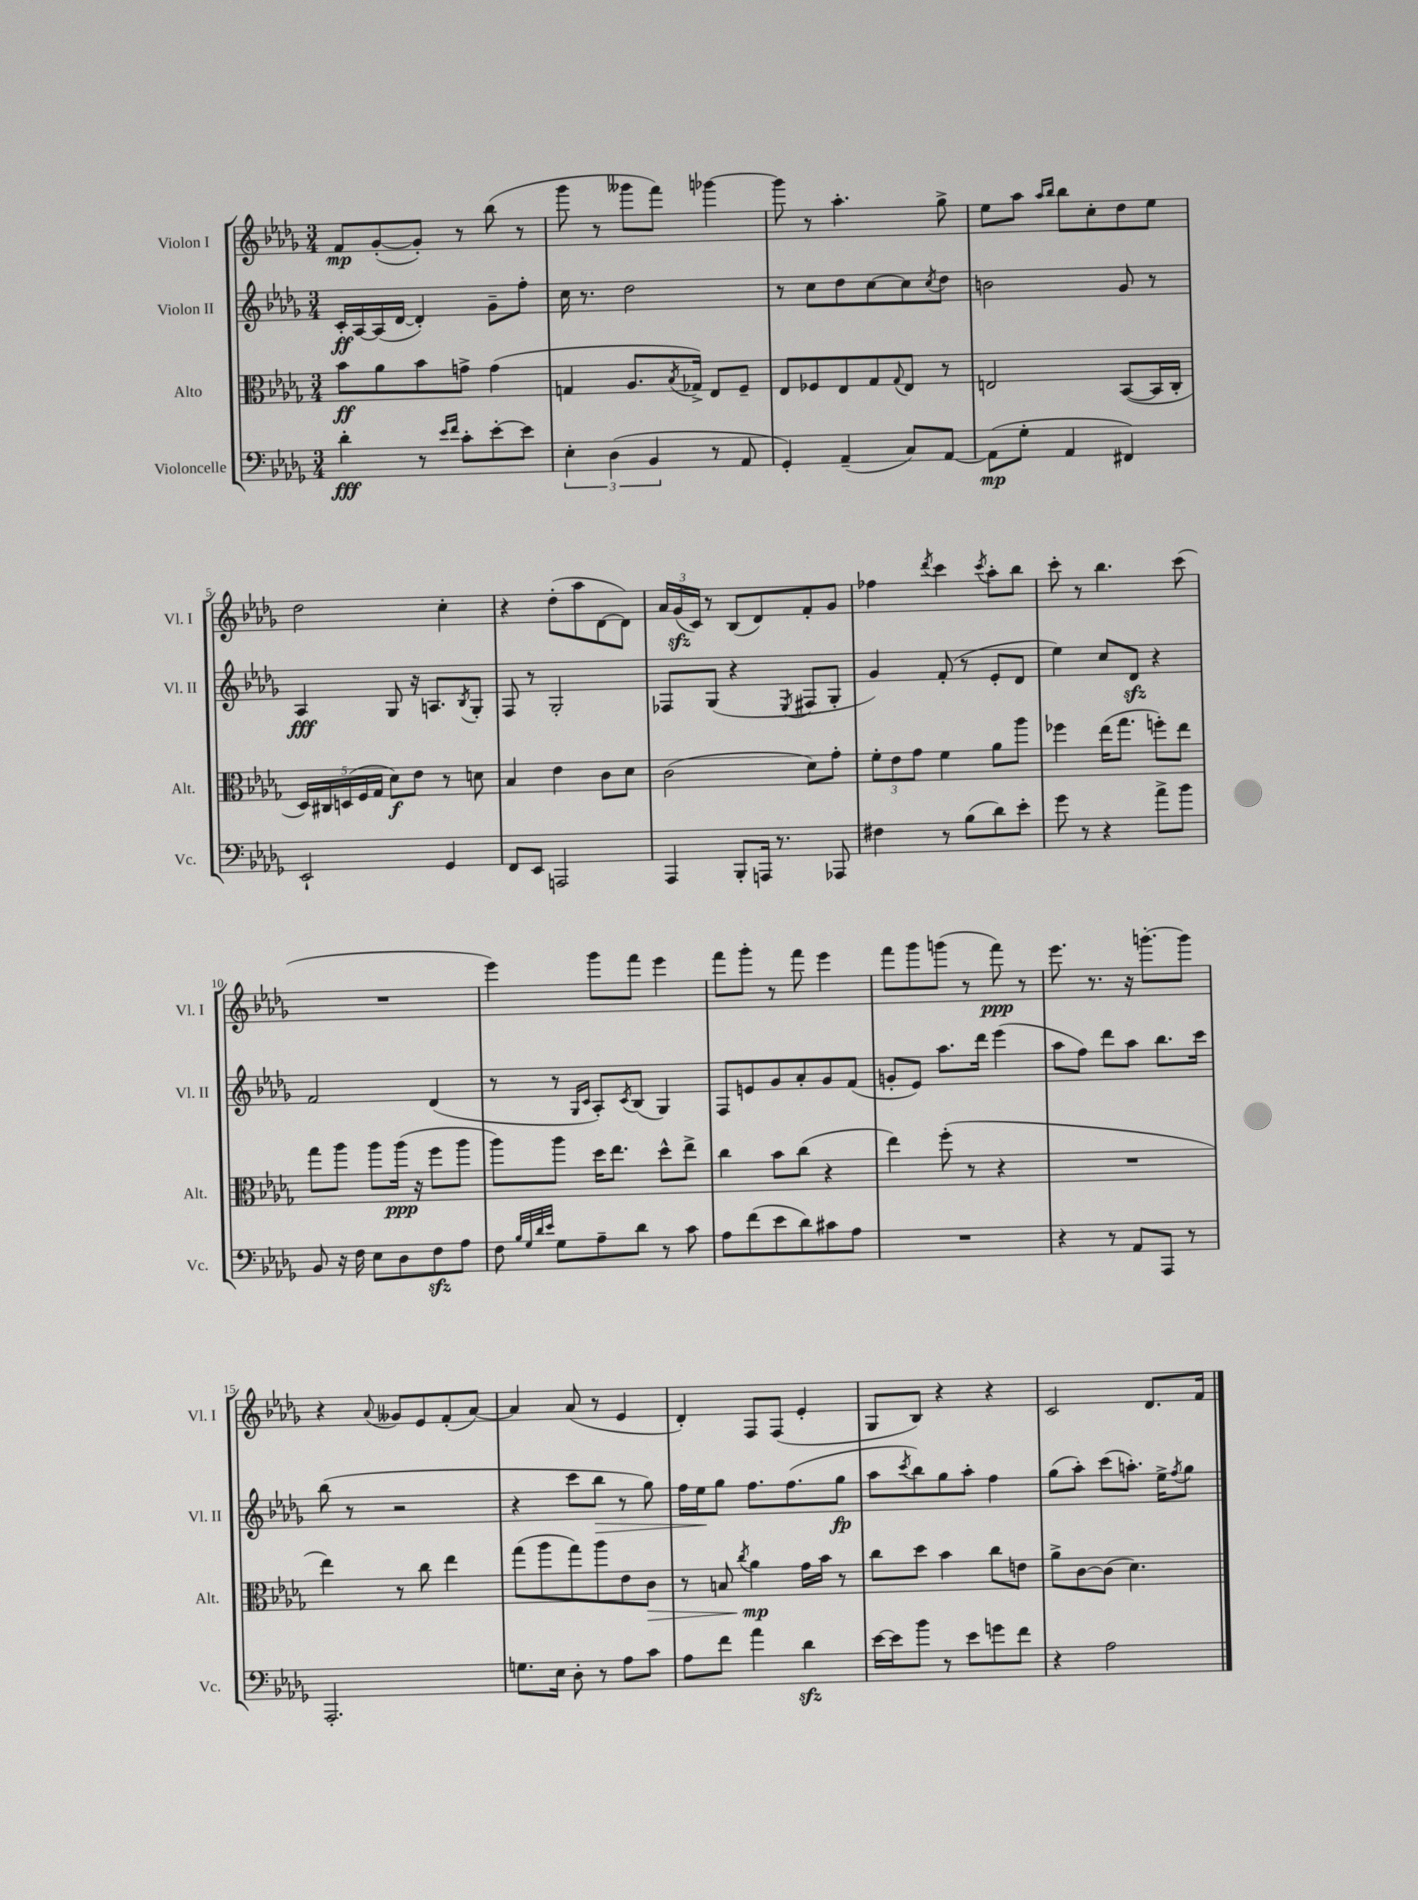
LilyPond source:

<<
\new StaffGroup <<
\new Staff = "s0" \with { instrumentName = "Violon I" shortInstrumentName = "Vl. I" } {
    \clef treble \key des \major \numericTimeSignature \time 3/4
    f'8\mp ges'8~-.( ges'8-.) r8 bes''8( r8 |
    ges'''8 r8 geses'''8 f'''8) ges'''4~ |
    ges'''8 r8 aes''4.-. ges''8-> |
    ees''8 aes''8 \grace { aes''16 bes''16 } bes''8 c''8-. des''8 ees''8 |
    des''2 c''4-. |
    r4 des''8-.( aes''8 des'8~ des'8) |
    \tuplet 3/2 { aes'16 ges'16\sfz( c'16) } r8 bes8( des'8) f'8-. ges'8 |
    fes''4 \acciaccatura { des'''8 } c'''4 \acciaccatura { c'''8 } aes''8-. bes''8 |
    c'''8-. r8 bes''4. c'''8( |
    R2. |
    ees'''4) ges'''8 f'''8 ees'''4 |
    f'''8 ges'''8-. r8 f'''8 ees'''4 |
    f'''8 ges'''8 g'''8( r8 f'''8\ppp) r8 |
    ees'''8. r8. r16 g'''8.~-. g'''8 |
    r4 \appoggiatura { aes'8 } geses'8 ees'8 f'8-.( aes'8~) |
    aes'4 aes'8( r8 ees'4 |
    des'4-.) f8 f8( ees'4-. |
    ges8 bes8) r4 r4 |
    c'2 des'8. f'16 \bar "|." |
}
\new Staff = "s1" \with { instrumentName = "Violon II" shortInstrumentName = "Vl. II" } {
    \clef treble \key des \major \numericTimeSignature \time 3/4
    c'16-.\ff aes16~ aes16( des'16~ des'4-.) ges'8-- f''8-. |
    c''16 r8. des''2 |
    r8 c''8 des''8 c''8~ c''8 \acciaccatura { c''8 } des''8 |
    b'2 ges'8 r8 |
    aes4\fff ges8 r16 a8. \acciaccatura { bes8 } ges8-. |
    f8 r8 ges2-. |
    fes8 ges8( r4 \acciaccatura { ees8 } fis8 ges8-. |
    ges'4) f'8-.( r8 ees'8-. des'8 |
    ees''4) c''8 des'8\sfz r4 |
    f'2 des'4( |
    r8 r8 \grace { ges16 c'16 } aes8-.) \acciaccatura { c'8 } bes8( ges4) |
    f8 e'8 ges'8 aes'8-. ges'8 f'8( |
    g'8-. ees'8) aes''8. des'''16 ees'''4( |
    aes''8 f''8) des'''8 aes''8 bes''8. c'''16 |
    bes''8( r8 r2 |
    r4 c'''8 bes''8\> r8 ges''8) |
    f''16 ees''16\! ges''8 f''8. f''8.( ges''8\fp |
    aes''8 \acciaccatura { c'''8 } bes''8) ges''8 aes''8-. f''4 |
    ges''8( aes''8-.) c'''8( a''8.-.) ees''16-> \acciaccatura { f''8 } ges''8 \bar "|." |
}
\new Staff = "s2" \with { instrumentName = "Alto" shortInstrumentName = "Alt." } {
    \clef alto \key des \major \numericTimeSignature \time 3/4
    bes'8\ff aes'8 bes'8 g'8-> g'4( |
    g4 aes8. \acciaccatura { bes8 } ges16->) ees8 f8-- |
    ees8 fes8 ees8 ges8 \appoggiatura { ges8 } ees8 r8 |
    e2 bes,8~( bes,16 c16-. |
    \tuplet 5/4 { des16) cis16 d16( f16 ges16 } des'8\f) ees'8 r8 d'8 |
    bes4 ees'4 c'8 des'8 |
    c'2( des'8) ges'8-. |
    \tuplet 3/2 { f'8-. ees'8 ges'8 } f'4 aes'8 aes''8 |
    fes''4 ees''16( ges''8. f''8-.) ees''8 |
    ges''8 aes''8 aes''8 aes''16\ppp( r16 f''8 aes''8 |
    aes''8) aes''8 des''16 ees''8. des''8-^ ees''8-> |
    c''4 bes'8 c''8( r4 |
    ees''4) f''8-.( r8 r4 |
    R2. |
    ees''4) r8 c''8 ees''4 |
    ges''8( aes''8 ges''8) aes''8 ees'8 c'8\> |
    r8 b8 \acciaccatura { c''8 } aes'4\mp\! ges'16 bes'16 r8 |
    c''8 des''8 bes'4 c''8 e'8 |
    aes'8-> c'8~ c'8( des'4.) \bar "|." |
}
\new Staff = "s3" \with { instrumentName = "Violoncelle" shortInstrumentName = "Vc." } {
    \clef bass \key des \major \numericTimeSignature \time 3/4
    des'4-.\fff r8 \grace { ees'16 f'16 } c'8-. ees'8~-. ees'8 |
    \tuplet 3/2 { ees4-. des4( bes,4 } r8 aes,8 |
    ges,4-.) aes,4--( c8) aes,8~ |
    aes,8\mp( ges8-. aes,4 fis,4) |
    ees,2-! ges,4 |
    f,8 ees,8 a,,2 |
    aes,,4 bes,,8-. a,,16 r8. aes,,8 |
    fis4 r8 bes8( des'8) ees'8-. |
    ges'8 r8 r4 aes'8-> bes'8 |
    bes,8 r16 f16 ees8 des8 f8\sfz aes8 |
    f8 \grace { bes32 ges32 des'32 ees'32 } ges8 aes8-- des'8 r8 c'8 |
    aes8 f'8( ees'8 des'8) cis'8 aes8 |
    R2. |
    r4 r8 aes,8 aes,,8 r8 |
    aes,,2.-. |
    g8. ees16 des8-. r8 aes8 c'8 |
    aes8 f'8 aes'4 des'4\sfz |
    ees'16~ ees'16 bes'8 r8 ees'8 g'8 f'8 |
    r4 aes2 \bar "|." |
}
>>
>>
